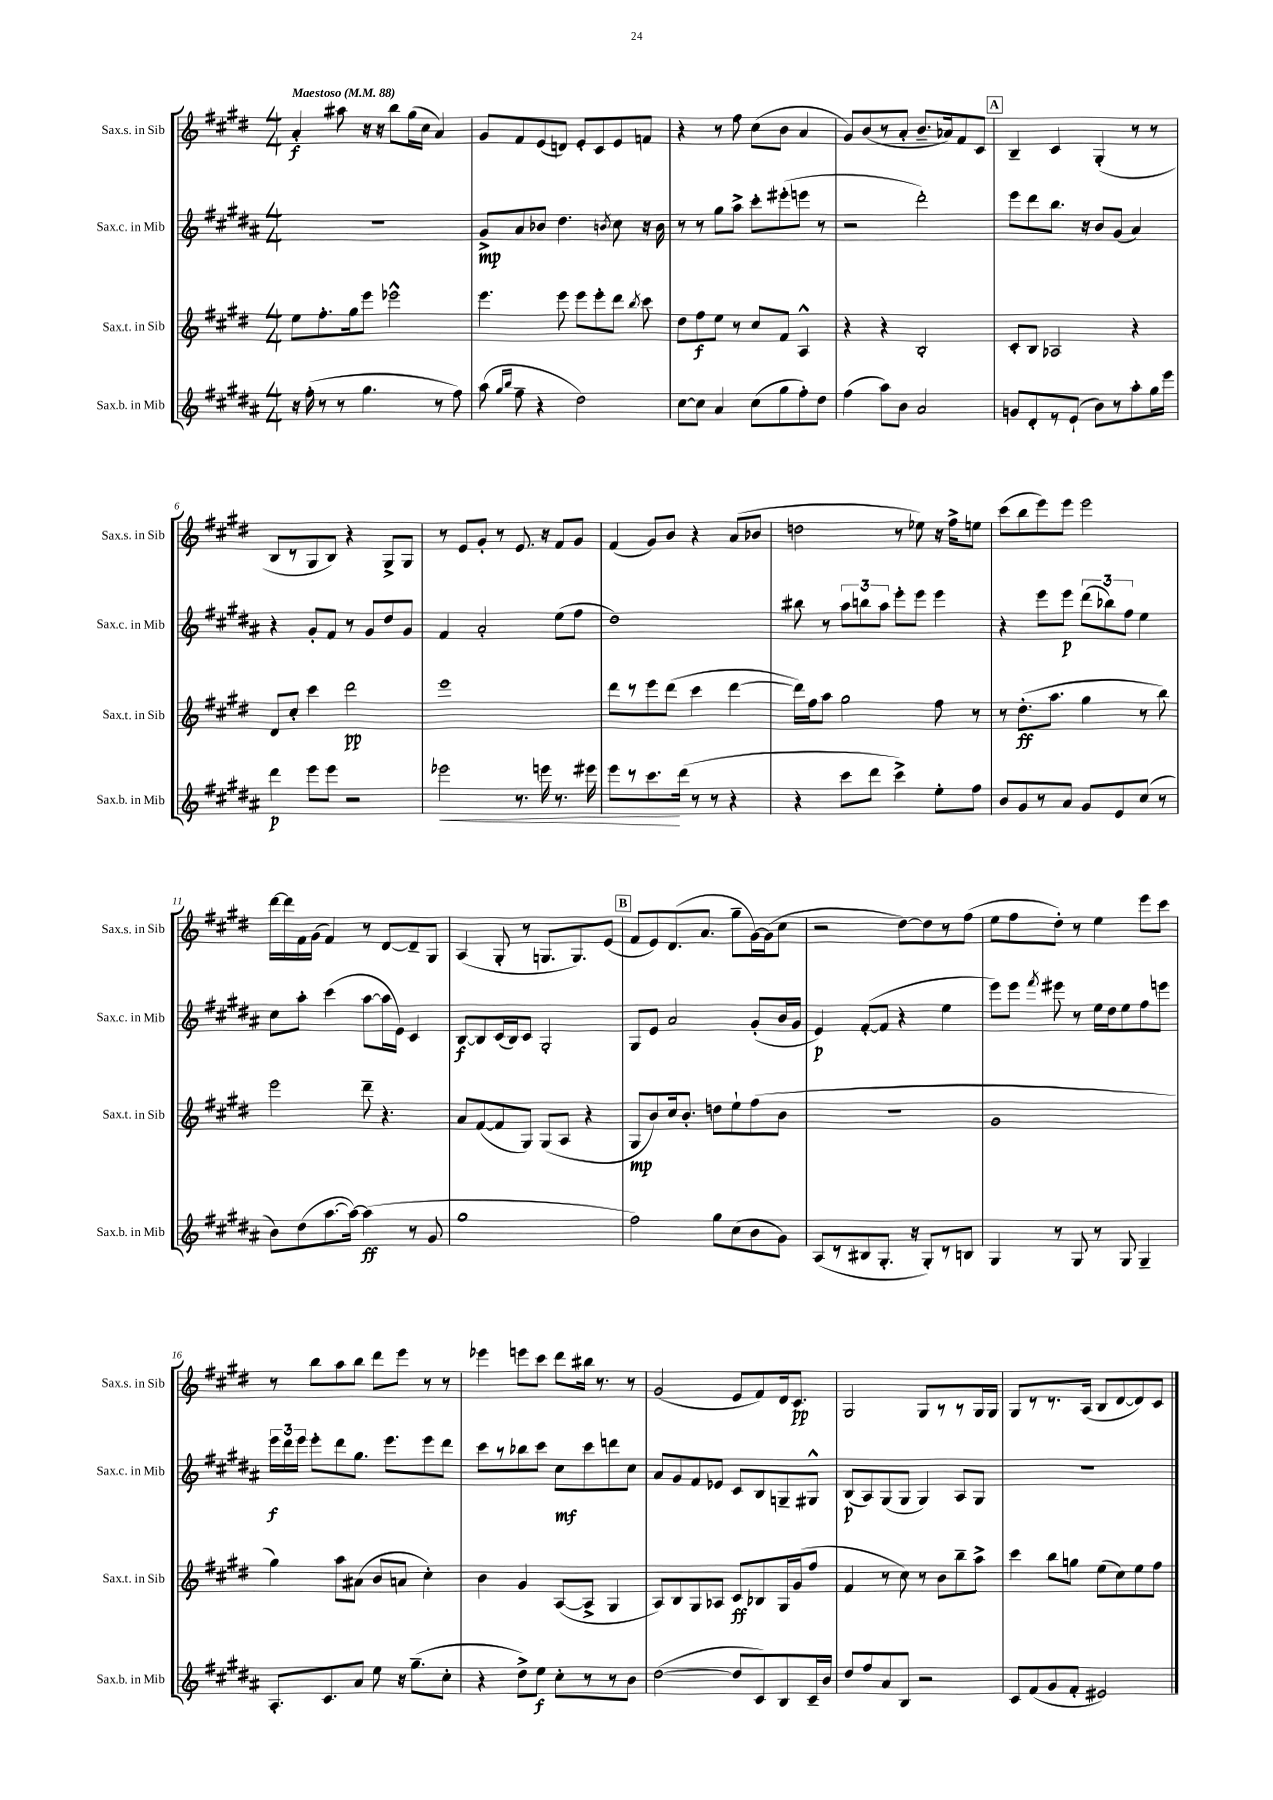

**kern	**dynam	**kern	**dynam	**kern	**dynam	**kern	**dynam
*part4	*part4	*part3	*part3	*part2	*part2	*part1	*part1
*staff4	*staff4	*staff3	*staff3	*staff2	*staff2	*staff1	*staff1
*I"Sax.b. in Mib	*	*I"Sax.t. in Sib	*	*I"Sax.c. in Mib	*	*I"Sax.s. in Sib	*
*I'Sax.b. in Mib	*	*I'Sax.t. in Sib	*	*I'Sax.c. in Mib	*	*I'Sax.s. in Sib	*
*clefG2	*	*clefG2	*	*clefG2	*	*clefG2	*
*k[f#c#g#d#a#]	*	*k[f#c#g#d#]	*	*k[f#c#g#d#a#]	*	*k[f#c#g#d#]	*
*M4/4	*	*M4/4	*	*M4/4	*	*M4/4	*
*MM88	*	*MM88	*	*MM88	*	*MM88	*
=1	=1	=1	=1	=1	=1	=1	=1
!	!	!	!	!	!	!LO:TX:a:B:t=Maestoso	!
16r	.	8ee\L	.	1r	.	4a'/	f
(16ff#'\	.	.	.	.	.	.	.
8r	.	8.ff#'\	.	.	.	.	.
8r	.	.	.	.	.	8aa#X\	.
.	.	16gg#\k	.	.	.	.	.
4.gg#\	.	8eee\J	.	.	.	16r	.
.	.	.	.	.	.	16r	.
.	.	2eee-X^^\	.	.	.	8bb\L	.
.	.	.	.	.	.	(16gg#\L	.
.	.	.	.	.	.	16cc#\JJ	.
8r	.	.	.	.	.	4a/)	.
8ff#\)	.	.	.	.	.	.	.
=2	=2	=2	=2	=2	=2	=2	=2
(8aa#\	.	4.eee\	.	8g#^/L	mp	8g#/L	.
16qqgg#/LL	.	.	.	.	.	.	.
16qqbb/JJ	.	.	.	.	.	.	.
8ff#~\	.	.	.	8a#/	.	8f#/	.
4r	.	.	.	8b-X/J	.	(8e/	.
.	.	8eee\	.	4.dd#\	.	8dn/J)	.
2dd#\)	.	8eee\L	.	.	.	8e'/L	.
.	.	8eee'\	.	.	.	8c#/	.
.	.	.	.	8qbn/	.	.	.
.	.	8ddd#\J	.	8cc#\	.	8e/	.
.	.	8qbb/	.	.	.	.	.
.	.	8ccc#\	.	16r	.	8fn/J	.
.	.	.	.	16b\	.	.	.
=3	=3	=3	=3	=3	=3	=3	=3
[8cc#\L	.	8dd#\L	.	8r	.	4r	.
8cc#\J]	.	8ff#\	f	8r	.	.	.
4a#/	.	8ee\J	.	8gg#\L	.	8r	.
.	.	8r	.	8aa#^\J	.	8ff#\	.
(8cc#\L	.	8cc#/L	.	8ccc#'\L	.	(8cc#\L	.
8gg#\	.	8f#/J	.	(8eee#X'\	.	8b\J	.
8ff#'\)	.	4A^^/	.	8eeen\J	.	4a/	.
8dd#\J	.	.	.	8r	.	.	.
=4	=4	=4	=4	=4	=4	=4	=4
(4ff#\	.	4r	.	2r	.	8g#/L)	.
.	.	.	.	.	.	(8b/	.
8aa#\L)	.	4r	.	.	.	8r	.
8b\J	.	.	.	.	.	8a'/J	.
2a#/	.	2B'/	.	2ddd#'\)	.	8.b~/L	.
.	.	.	.	.	.	16a-X/k)	.
.	.	.	.	.	.	8f#/	.
.	.	.	.	.	.	8c#/J	.
!!LO:REH:place=s1:t=A
=5	=5	=5	=5	=5	=5	=5	=5
8gn/L	.	8c#'/L	.	8eee\L	.	4B~/	.
8d#'/	.	8B/J	.	8ddd#\	.	.	.
8r	.	2A-X/	.	8.bb\J	.	4c#/	.
(8e`/J	.	.	.	.	.	.	.
.	.	.	.	16r	.	.	.
8b\L)	.	.	.	8b/L	.	(4G#'/	.
8r	.	.	.	(8g#/J	.	.	.
8aa#'\	.	4r	.	4a#/)	.	8r	.
16gg#\L	.	.	.	.	.	8r	.
16eee\JJ	.	.	.	.	.	.	.
!!LO:LB:g=z
=6	=6	=6	=6	=6	=6	=6	=6
4ddd#\	p	8d#/L	.	4r	.	8B/L	.
.	.	8cc#'/J	.	.	.	8r	.
8eee\L	.	4ccc#\	.	8g#'/L	.	8G#/	.
8eee\J	.	.	.	8f#/J	.	8B/J)	.
2r	.	2ddd#\	pp	8r	.	4r	.
.	.	.	.	8g#/L	.	.	.
.	.	.	.	8dd#/	.	8G#^/L	.
.	.	.	.	8g#/J	.	8G#/J	.
=7	=7	=7	=7	=7	=7	=7	=7
!	!LO:HP:b	!	!	!	!	!	!
2eee-X\	<	1eee	.	4f#/	.	8r	.
.	.	.	.	.	.	8e/L	.
.	.	.	.	2a#'/	.	8g#'/J	.
.	.	.	.	.	.	8r	.
8.r	.	.	.	.	.	8.e/	.
16eeen\	.	.	.	.	.	16r	.
8.r	.	.	.	(8ee\L	.	8f#/L	.
.	.	.	.	8ff#\J	.	8g#/J	.
16eee#X\	.	.	.	.	.	.	.
=8	=8	=8	=8	=8	=8	=8	=8
8eee\L	.	8ddd#\L	.	1dd#)	.	(4f#/	.
8r	.	8r	.	.	.	.	.
8.ccc#\	.	8eee\	.	.	.	8g#/L)	.
.	.	(8ddd#\J	.	.	.	8b/J	.
(16ddd#\Jk	[	.	.	.	.	.	.
8r	.	4ccc#\	.	.	.	4r	.
8r	.	.	.	.	.	.	.
4r	.	[4ddd#\	.	.	.	(8a/L	.
.	.	.	.	.	.	8b-X/J	.
=9	=9	=9	=9	=9	=9	=9	=9
4r	.	16ddd#\LL])	.	8bb#X\	.	2ddn\	.
.	.	16ff#\J	.	.	.	.	.
.	.	8aa\J	.	8r	.	.	.
8ccc#\L	.	2gg#\	.	12aa#\L	.	.	.
.	.	.	.	12bbn\	.	.	.
8ddd#\J	.	.	.	.	.	.	.
.	.	.	.	12aa#\J	.	.	.
4ccc#^\)	.	.	.	8eee'\L	.	8r	.
.	.	.	.	8eee\J	.	8ee-X\)	.
8ee'\L	.	8ff#\	.	4eee\	.	16r	.
.	.	.	.	.	.	16ff#^\KL	.
8ff#\J	.	8r	.	.	.	8een\J	.
=10	=10	=10	=10	=10	=10	=10	=10
8b/L	.	8r	.	4r	.	(8ccc#\L	.
8g#/	.	(8.dd#'\L	ff	.	.	8bb\	.
8r	.	.	.	8eee\L	.	8eee\)	.
.	.	8.aa\J	.	.	.	.	.
8a#/J	.	.	.	8eee\J	p	8eee\J	.
8g#/L	.	4gg#\	.	(12ddd#\L	.	2eee\	.
.	.	.	.	12bb-X\)	.	.	.
8e/	.	.	.	.	.	.	.
.	.	.	.	12ff#\J	.	.	.
(8cc#/J	.	8r	.	4ee\	.	.	.
8r	.	8bb\)	.	.	.	.	.
!!LO:LB:g=z
=11	=11	=11	=11	=11	=11	=11	=11
8b\L)	.	2eee\	.	8cc#\L	.	[16ddd#\LL	.
.	.	.	.	.	.	16ddd#\]	.
(8dd#\	.	.	.	8aa#'\J	.	16f#\	.
.	.	.	.	.	.	(16g#\JJ	.
[8.aa#\	.	.	.	(4ccc#\	.	4f#/)	.
16aa#\Jk_)	.	.	.	.	.	.	.
(4aa#\]	ff	8ddd#~\	.	[8aa#\L	.	8r	.
.	.	4.r	.	16aa#\L]	.	[8d#/L	.
.	.	.	.	16e\JJ)	.	.	.
8r	.	.	.	4c#/	.	8d#~/]	.
8g#/	.	.	.	.	.	8G#/J	.
=12	=12	=12	=12	=12	=12	=12	=12
1gg#	.	8a/L	.	[8B/L	f	(4A/	.
.	.	([8f#/	.	8B/]	.	.	.
.	.	8f#/]	.	(16c#/L	.	8G#'/	.
.	.	.	.	16B/J)	.	.	.
.	.	8G#/J)	.	8c#/J	.	8r	.
.	.	(8G#/L	.	2G#'/	.	8.Gn/L	.
.	.	8A/J	.	.	.	.	.
.	.	.	.	.	.	8.G/)	.
.	.	4r	.	.	.	.	.
.	.	.	.	.	.	(8e/J	.
!!LO:REH:place=s1:t=B
=13	=13	=13	=13	=13	=13	=13	=13
2ff#\)	.	8G#/L	mp	8G#/L	.	8f#/L	.
.	.	8b/)	.	8e/J	.	8e/)	.
.	.	16cc#/k	.	2a#/	.	(8.d#/	.
.	.	8.b'/J	.	.	.	.	.
.	.	.	.	.	.	8.a/J	.
8gg#\L	.	8ddn\L	.	.	.	.	.
(8cc#\	.	8ee`\	.	.	.	8gg#~\L	.
8b\	.	(8ff#\	.	(8g#'/L	.	[16g#\L)	.
.	.	.	.	.	.	(16g#\J]	.
8g#\J)	.	8b\J	.	16b/L	.	8cc#\J	.
.	.	.	.	16g#/JJ	.	.	.
=14	=14	=14	=14	=14	=14	=14	=14
(8A#/L	.	1r	.	4e/)	p	2r	.
8r	.	.	.	.	.	.	.
8B#X/	.	.	.	([8f#'/L	.	.	.
8.G#'/J	.	.	.	8f#/J]	.	.	.
.	.	.	.	4r	.	[8dd#\L)	.
16r	.	.	.	.	.	.	.
8G#'/L)	.	.	.	.	.	8dd#\]	.
8r	.	.	.	4ee\	.	8r	.
8Bn/J	.	.	.	.	.	(8ff#\J	.
=15	=15	=15	=15	=15	=15	=15	=15
4G#/	.	1g#	.	8eee\L)	.	8ee\L	.
.	.	.	.	8eee\J	.	8ff#\	.
.	.	.	.	8qfff#/	.	.	.
8r	.	.	.	8eee#X\	.	8dd#'\J)	.
8G#/	.	.	.	8r	.	8r	.
8r	.	.	.	16ee\LL	.	4ee\	.
.	.	.	.	16dd#\J	.	.	.
8G#/	.	.	.	8ee\	.	.	.
4G#~/	.	.	.	8ff#\	.	8eee\L	.
.	.	.	.	8eeen\J	.	8ccc#\J	.
!!LO:LB:g=z
=16	=16	=16	=16	=16	=16	=16	=16
8.A#'/L	.	4gg#\)	.	24eee\LL	f	8r	.
.	.	.	.	24ddd#\	.	.	.
.	.	.	.	24eee\JJ	.	.	.
.	.	.	.	8eee'\L	.	8bb\L	.
8.c#/	.	.	.	.	.	.	.
.	.	8aa\L	.	8ddd#\	.	8aa\	.
8a#/J	.	(8a#X\J	.	8.gg#\J	.	8bb\J	.
8ee\	.	8b/L	.	.	.	8ddd#\L	.
.	.	.	.	8.eee\L	.	.	.
16r	.	8an/J	.	.	.	8eee\J	.
(8.gg#~\L	.	.	.	.	.	.	.
.	.	4cc#'\)	.	8eee\	.	8r	.
8cc#'\J	.	.	.	8ddd#\J	.	8r	.
=17	=17	=17	=17	=17	=17	=17	=17
4r	.	4b\	.	8ccc#\L	.	4eee-X\	.
.	.	.	.	8r	.	.	.
8dd#^\L)	.	4g#/	.	8bb-X\	.	8eeen\L	.
8ee\J	f	.	.	8ccc#\J	.	8ccc#\J	.
8cc#'\L	.	([8A/L	.	8cc#\L	mf	8ddd#\L	.
8r	.	8A^/J]	.	8ccc#\	.	16bb#X\Jk	.
.	.	.	.	.	.	8.r	.
8r	.	4G#/	.	8dddn\	.	.	.
8b\J	.	.	.	8cc#\J	.	8r	.
=18	=18	=18	=18	=18	=18	=18	=18
([2dd#\	.	8A/L)	.	8a#/L	.	(2g#/	.
.	.	8B/	.	8g#/	.	.	.
.	.	8G#/	.	8f#/	.	.	.
.	.	8A-X/J	.	8e-X/J	.	.	.
8dd#/L]	.	8c#/L	ff	8c#/L	.	8e/L	.
8c#/)	.	8B-X/	.	8B/	.	8f#/)	.
8B/	.	16G#/L	.	8Gn~/	.	16d#/k	.
.	.	(16g#/J	.	.	.	8.c#/J	pp
16c#~/L	.	8ff#/J	.	8G#X^^/J	.	.	.
16b/JJ	.	.	.	.	.	.	.
=19	=19	=19	=19	=19	=19	=19	=19
8dd#/L	.	4f#/	.	(8B/L	p	2G#/	.
8ff#/	.	.	.	8A#/)	.	.	.
8a#/	.	8r	.	(8G#/	.	.	.
8B/J	.	8cc#\)	.	8G#/J	.	.	.
2r	.	8r	.	4G#/)	.	8G#/L	.
.	.	8b\L	.	.	.	8r	.
.	.	8bb~\	.	8A#/L	.	8r	.
.	.	8aa^\J	.	8G#/J	.	16G#/L	.
.	.	.	.	.	.	16G#/JJ	.
=20	=20	=20	=20	=20	=20	=20	=20
8c#/L	.	4ccc#\	.	1r	.	8G#/L	.
(8f#/	.	.	.	.	.	8r	.
8g#/	.	8bb\L	.	.	.	8.r	.
8f#'/J	.	8ggn\J	.	.	.	.	.
.	.	.	.	.	.	(16A/Jk	.
2e#X/)	.	(8ee\L	.	.	.	8B/L	.
.	.	8cc#\)	.	.	.	[8d#/	.
.	.	8ee\	.	.	.	8d#/])	.
.	.	8ff#\J	.	.	.	8c#/J	.
==	==	==	==	==	==	==	==
*-	*-	*-	*-	*-	*-	*-	*-
